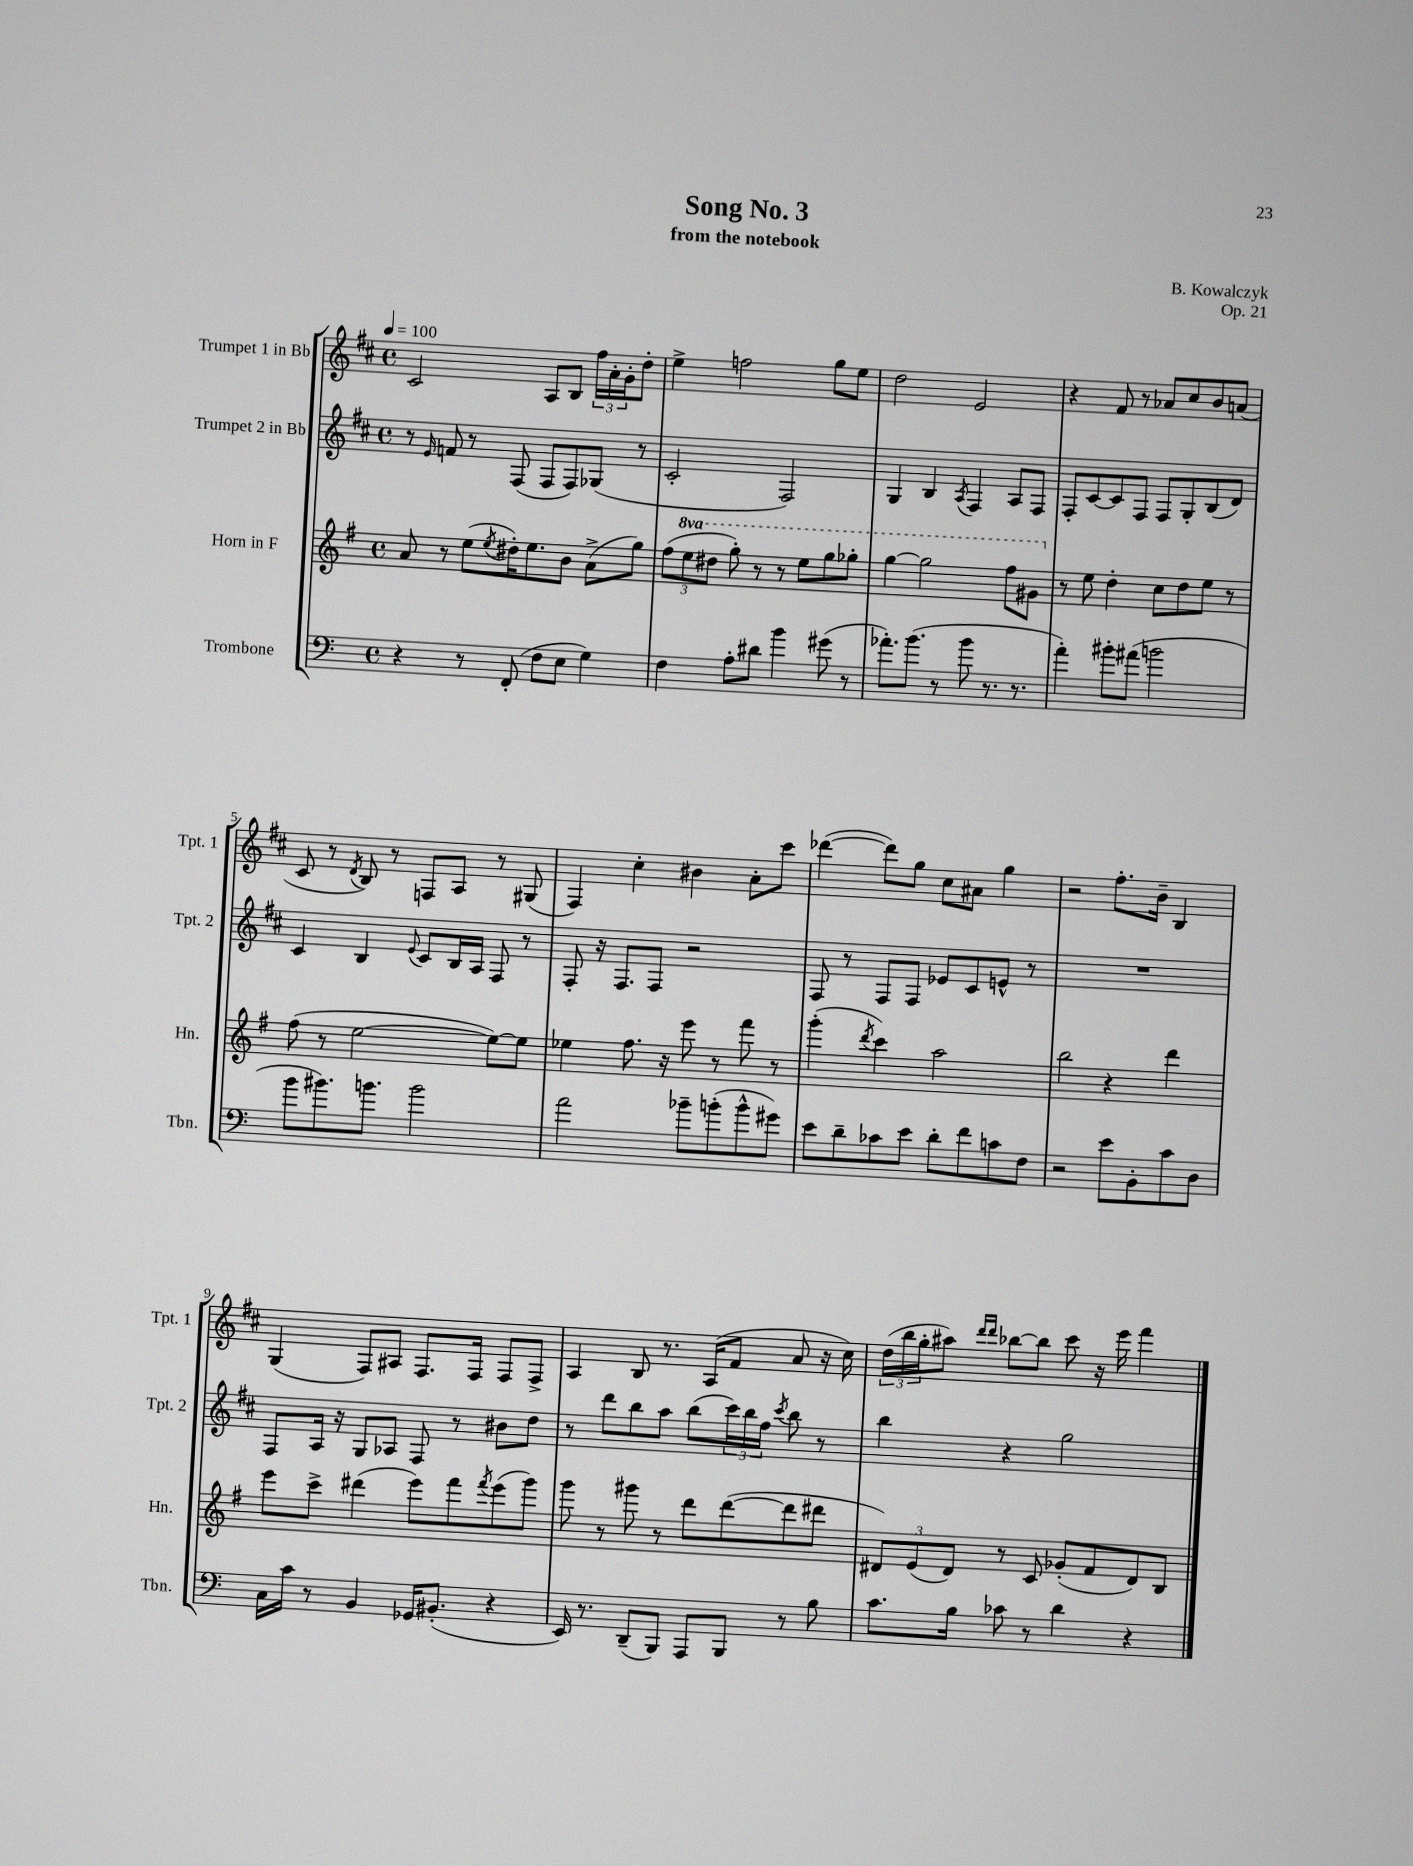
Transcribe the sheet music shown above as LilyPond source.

\header { title = "Song No. 3" composer = "B. Kowalczyk" subtitle = "from the notebook" opus = "Op. 21" }
<<
\new StaffGroup <<
\new Staff = "s0" \with { instrumentName = "Trumpet 1 in Bb" shortInstrumentName = "Tpt. 1" } {
    \clef treble \key d \major \defaultTimeSignature \time 4/4 \tempo 4 = 100
    cis'2 a8 b8 \tuplet 3/2 { fis''16 a'16-. g'16-. } d''8-. |
    e''4-> f''2 g''8 e''8 |
    d''2 e'2 |
    r4 fis'8 r8 aes'8 cis''8 b'8 a'8( |
    cis'8 r8 \acciaccatura { d'8 } b8) r8 f8 a8 r8 gis8( |
    fis4) cis''4-. bis'4 a'8-. cis'''8 |
    des'''4~( des'''8) g''8 cis''8 ais'8 g''4 |
    r2 fis''8.-. b'16-- b4 |
    g4( fis8) ais8 fis8. fis16 fis8 fis8-> |
    a4 b8 r8. a16( fis'8 a'8 r16 cis''16) |
    \tuplet 3/2 { d''16( b''16 g''16-. } ais''8) \grace { d'''16 d'''16 } bes''8~ bes''8 cis'''8 r16 e'''16 fis'''4 \bar "|." |
}
\new Staff = "s1" \with { instrumentName = "Trumpet 2 in Bb" shortInstrumentName = "Tpt. 2" } {
    \clef treble \key d \major \defaultTimeSignature \time 4/4
    r8 \grace { e'16 } f'8 r8 fis8( fis8 fis8) ges8( r8 |
    cis'2-. fis2) |
    g4 b4 \acciaccatura { a8 } fis4 a8 fis8 |
    fis8-. cis'8~ cis'8 fis8 fis8 g8-. b8( d'8) |
    cis'4 b4 \appoggiatura { e'8 } cis'8 b16 a16 fis8 r8 |
    fis8-. r16 fis8. fis8 r2 |
    fis8 r8 fis8 fis8 ees'8 cis'8 e'8-^ r8 |
    R1 |
    fis8 a16 r16 g8 aes8 fis8 r8 bis'8 d''8 |
    r8 d'''8 b''8 a''8 b''8( \tuplet 3/2 { cis'''16) b''16 fis''16 } \acciaccatura { cis'''8 } b''8 r8 |
    b''4 r4 g''2 \bar "|." |
}
\new Staff = "s2" \with { instrumentName = "Horn in F" shortInstrumentName = "Hn." } {
    \clef treble \key g \major \defaultTimeSignature \time 4/4 \set Staff.ottavationMarkups = #ottavation-simple-ordinals
    a'8 r8 e''8( \acciaccatura { e''8 } dis''16-.) e''8. b'8 a'8->( g''8) |
    \tuplet 3/2 { fis''8( \ottava #1 e'''8 dis'''8 } g'''8-.) r8 r8 e'''8 g'''8 ges'''8-. |
    g'''4~ g'''2 fis'''8 gis''8 \ottava #0 |
    r8 e''8 d''4-. c''8 d''8 e''8 r8 |
    fis''8( r8 e''2~ e''8~) e''8 |
    ees''4 fis''8. r16 e'''8 r8 fis'''8 r8 |
    g'''4-.( \acciaccatura { d'''8 } c'''4) a''2 |
    b''2 r4 d'''4 |
    e'''8 c'''8-> dis'''4( e'''8) fis'''8 \acciaccatura { fis'''8 } e'''8( g'''8) |
    g'''8 r8 gis'''8 r8 d'''8 d'''8~( d'''8 dis'''8 |
    \tuplet 3/2 { dis'8) e'8( dis'8) } r8 c'8 ges'8-.( fis'8 dis'8) b8 \bar "|." |
}
\new Staff = "s3" \with { instrumentName = "Trombone" shortInstrumentName = "Tbn." } {
    \clef bass \key c \major \defaultTimeSignature \time 4/4
    r4 r8 f,8-.( f8 e8 g4) |
    f4 a8-. dis'8 b'4 gis'8( r8 |
    aes'8.-.) b'8.( r8 b'8 r8. r8. |
    a'4-.) bis'8-. ais'8( b'2 |
    b'8 bis'8.) b'8. b'2 |
    a'2 bes'8-- b'8-.( b'8-^ gis'8) |
    e'8 d'8-- ces'8 e'8 d'8-. f'8 c'8 f8 |
    r2 e'8 b,8-. c'8 d8 |
    c16 c'16 r8 b,4 ges,16 bis,8.-.( r4 |
    e,16) r8. d,8--( b,,8) a,,8 b,,8 r8 b8 |
    c'8. b16 ces'8 r8 d'4 r4 \bar "|." |
}
>>
>>
